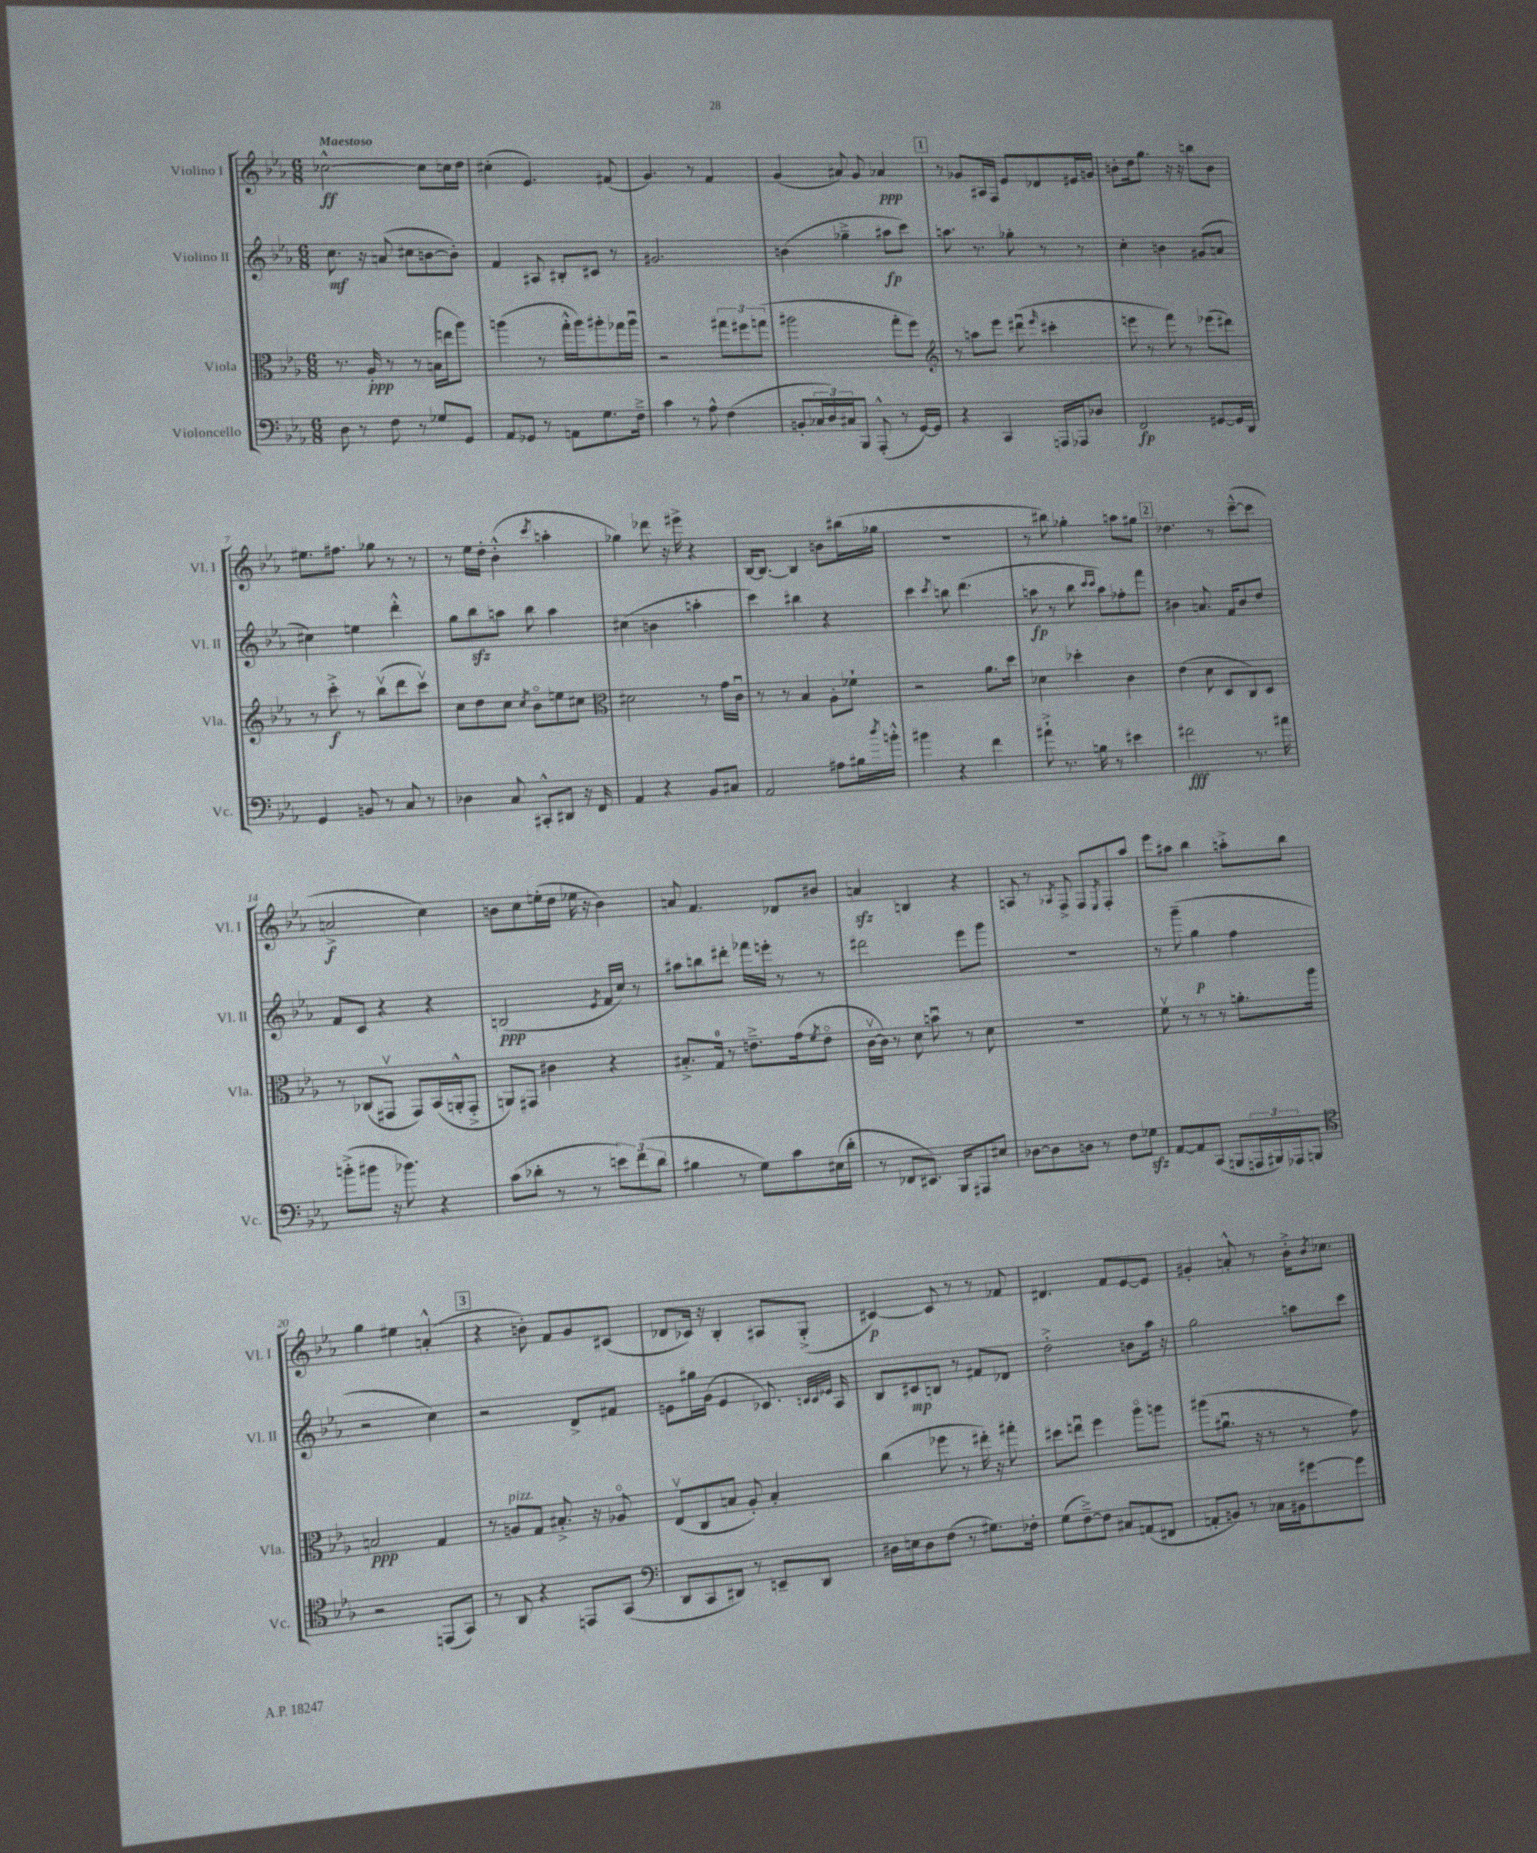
<<
\new StaffGroup <<
\new Staff = "s0" \with { instrumentName = "Violino I" shortInstrumentName = "Vl. I" } {
    \clef treble \key ees \major \numericTimeSignature \time 6/8 \tempo "Maestoso"
    ces''2~-^\ff ces''8 c''16 d''16 |
    cis''4-.( ees'4.) fis'8( |
    g'4.) r8 f'4 |
    g'4( ais'8) g'8 aes'4\ppp |
    \mark \markup { \box "1" } r8 ges'8 ais16 f16 ees'8 des'8 eis'16 g'16 |
    b'8-. d''16 g''8. r16 r16 b''8 b'8 |
    eis''8. fis''8. ges''8 r8 r8 |
    r8 ees''16 d''16-. bes'4-.-^( \acciaccatura { c'''8 } a''4-. |
    ges''4) des'''8 r16 eis'''16-> r4 |
    bes16~ bes8.~ bes4 b'8 bis''16( ges''16 |
    R2. |
    r8 bis''8) ges''4-. a''8 gis''8 |
    \mark \markup { \box "2" } des''4. r8 c'''8~---^( c'''8 |
    a'2->\f c''4) |
    b'8 c''8 e''16-.( d''16 ees''16 r16 b'4) |
    a'8 f'4. des'8 bis'8 |
    a'4\sfz b4 r4 |
    a8 r8 \acciaccatura { aes8 } f8-> f8 \acciaccatura { ees8 } f8-. aes''8 |
    ees'''8 ais''8 bes''4 a''8-.-> bes''8 |
    g''4 eis''4 a'4-.-^( |
    \mark \markup { \box "3" } r4 b'8-.) f'8 g'8 cis'8( |
    des'8 ces'16) r16 bes4-. ais8 g8-.->( |
    cis'4~\p) cis'8 r8 r8 fes'8 |
    dis'4. f'8 ees'8~ ees'8 |
    gis'4-. a'8-.-^ r8 bes'16-.-> \acciaccatura { bes'8 } ces''8. \bar "|." |
}
\new Staff = "s1" \with { instrumentName = "Violino II" shortInstrumentName = "Vl. II" } {
    \clef treble \key ees \major \numericTimeSignature \time 6/8
    c''8.\mf r16 a'8( cis''8 b'8~ b'8-.) |
    f'4 ais8 bis8-. cis'8 r8 |
    gis'2. |
    b'4( ges''4---> ais''8\fp c'''8) |
    \mark \markup { \box "1" } a''8. r8. ges''8-. r8 r8 |
    c''4-. b'4 gis'8( a'8 |
    cis''4) e''4 d'''4-.-^ |
    g''8 bes''8\sfz a''8 bes''8 a''4 |
    cis''4( b'4 a''4-. |
    c'''4) bis''4 r4 |
    c'''4 \acciaccatura { c'''8 } b''8 d'''4.( |
    a''8\fp r8 bes''8 \grace { c'''16 c'''16 } a''8) fes''8-. f'''8 |
    \mark \markup { \box "2" } bis'4 a'8. f'16 bis'8 d''8 |
    f'8 c'8 r4 r4 |
    b2\ppp( \acciaccatura { ees'8 } f'16 c''16) r8 |
    ais''8 b''8 dis'''8-. fes'''16 e'''16-. r8 r8 |
    dis'''2 ees'''8 g'''8 |
    R2. |
    r8 g'''8--( g''4\p f''4 |
    r2 c''4) |
    \mark \markup { \box "3" } r2 d'8-> fis'8 |
    e'8 gis''16 g'16( e'4 ces'8.) \grace { c'32 c'32 ees'32 } aes16 |
    bes8 cis'8\mp b8 r8 fis'8 des'8 |
    d''2-.-> b'8 aes''16 r16 |
    g''2 a''8 c'''8 \bar "|." |
}
\new Staff = "s2" \with { instrumentName = "Viola" shortInstrumentName = "Vla." } {
    \clef alto \key ees \major \numericTimeSignature \time 6/8
    r8. aes16-.\ppp r8 r8 b16( e''16 aes''8) |
    a''4( r8 g''16-.-^ a''16) ais''8-. ges''16 ais''16\downbow |
    r2 \tuplet 3/2 { gis''8 fis''8 g''8( } |
    ais''2 g''8-. f''8) |
    \mark \markup { \box "1" } \clef treble r8 a''8 ees'''8 dis'''8\downbow( \grace { ees'''16 } cis'''4-. |
    e'''8 r8 f'''8) r8 ees'''8( dis'''8) |
    r8 c'''8-.->\f r8 bes''8\upbow( d'''8 c'''8\upbow) |
    c''8 d''8 c''8 \acciaccatura { c''8 } bes'8\flageolet e''8 cis''8 |
    \clef alto dis'2 r8 g'16 c'16\downbow |
    r8 r8 bes4 aes8-. fes'8-! |
    r2 aes'8. d''16 |
    des'4 des''4-. c'4 |
    \mark \markup { \box "2" } ees'4( d'8 d8 c8) d8 |
    r8 ces8( gis,8\upbow gis,8) bes,16( a,16-.-^ gis,8-.-> |
    a,8) gis,8 cis'4 r4 |
    bis8.-.-> g16-0 r8 e'8.---> g'16( \acciaccatura { f'8 } e'8\flageolet |
    c'16~\upbow c'16) r8 d'8 b'8\downbow r8 d'8 |
    R2. |
    f'8\upbow r8 r8 r8 a'8.-. aes''16 |
    b2\ppp g4 |
    \mark \markup { \box "3" } r8 a8^\markup { \italic "pizz." } g8 bis8.-.-> r16 aes8\flageolet |
    ees8\upbow( c8 b8 aes8-.) b4-. |
    c''4( fes''8 r8 eis''16-.) r16 gis''8-. |
    dis''8 e''8\downbow f''4 aes''8\flageolet a''8 |
    ais''8( ais'8.\downbow r16 r8 r8 g'8) \bar "|." |
}
\new Staff = "s3" \with { instrumentName = "Violoncello" shortInstrumentName = "Vc." } {
    \clef bass \key ees \major \numericTimeSignature \time 6/8
    d8 r8 f8 r8 ges8 g,8 |
    aes,8 ges,8 r8 a,8 g8. f16---> |
    c'4 r8 aes8-^ f4( |
    b,8-. \tuplet 3/2 { ces16 d16) cis16 } bes,,8 aes,,8-.-^( r8 g,16~) g,16 |
    \mark \markup { \box "1" } r4 c,4 a,,16 aes,,16 des8 |
    f,2\fp gis,8~ gis,16 d,16 |
    g,4 b,8 r8 c8 r8 |
    des4 c8 cis,8-.-^ dis,8 r16 f,16 |
    aes,4 r4 bes,8 cis8 |
    aes,2 ais8 bis16 \acciaccatura { d''8 } b'16-.-^ |
    bis'4 r4 f'4 |
    ais'8-!-> r8. b16 r8 eis'4 |
    \mark \markup { \box "2" } fis'2\fff r8. ais'16 |
    b'8-.->( bis'8 r16 bes'8.) r4 |
    c'8( des'8-. r8 r8 \tuplet 3/2 { e'8) f'8( des'8 } |
    bis4 r8 g8) c'8 eis16( d'16-. |
    r8 fes,8 eis,8.) bes,,16 ais,,8 eis8 |
    des8~ des8 d8 r8 f8 ges8\sfz |
    aes,8~ aes,8 c,8( b,,8 \tuplet 3/2 { a,,16 bis,,16) aes,,16 } b,,8 |
    \clef tenor r2 e,8( g,8) |
    \mark \markup { \box "3" } r8 aes,8 r4 e,8 g,8( |
    \clef bass d,8 c,8 dis,8) r8 e,8-- dis,8 |
    dis16 e16 dis8 f8( r8 gis8.) fes16-. |
    g8( f8~--->) f8 cis8 a,8( fis,8 |
    a,8-. b,8) r8 ces16 bis,16 gis'8~ gis'8 \bar "|." |
}
>>
>>
